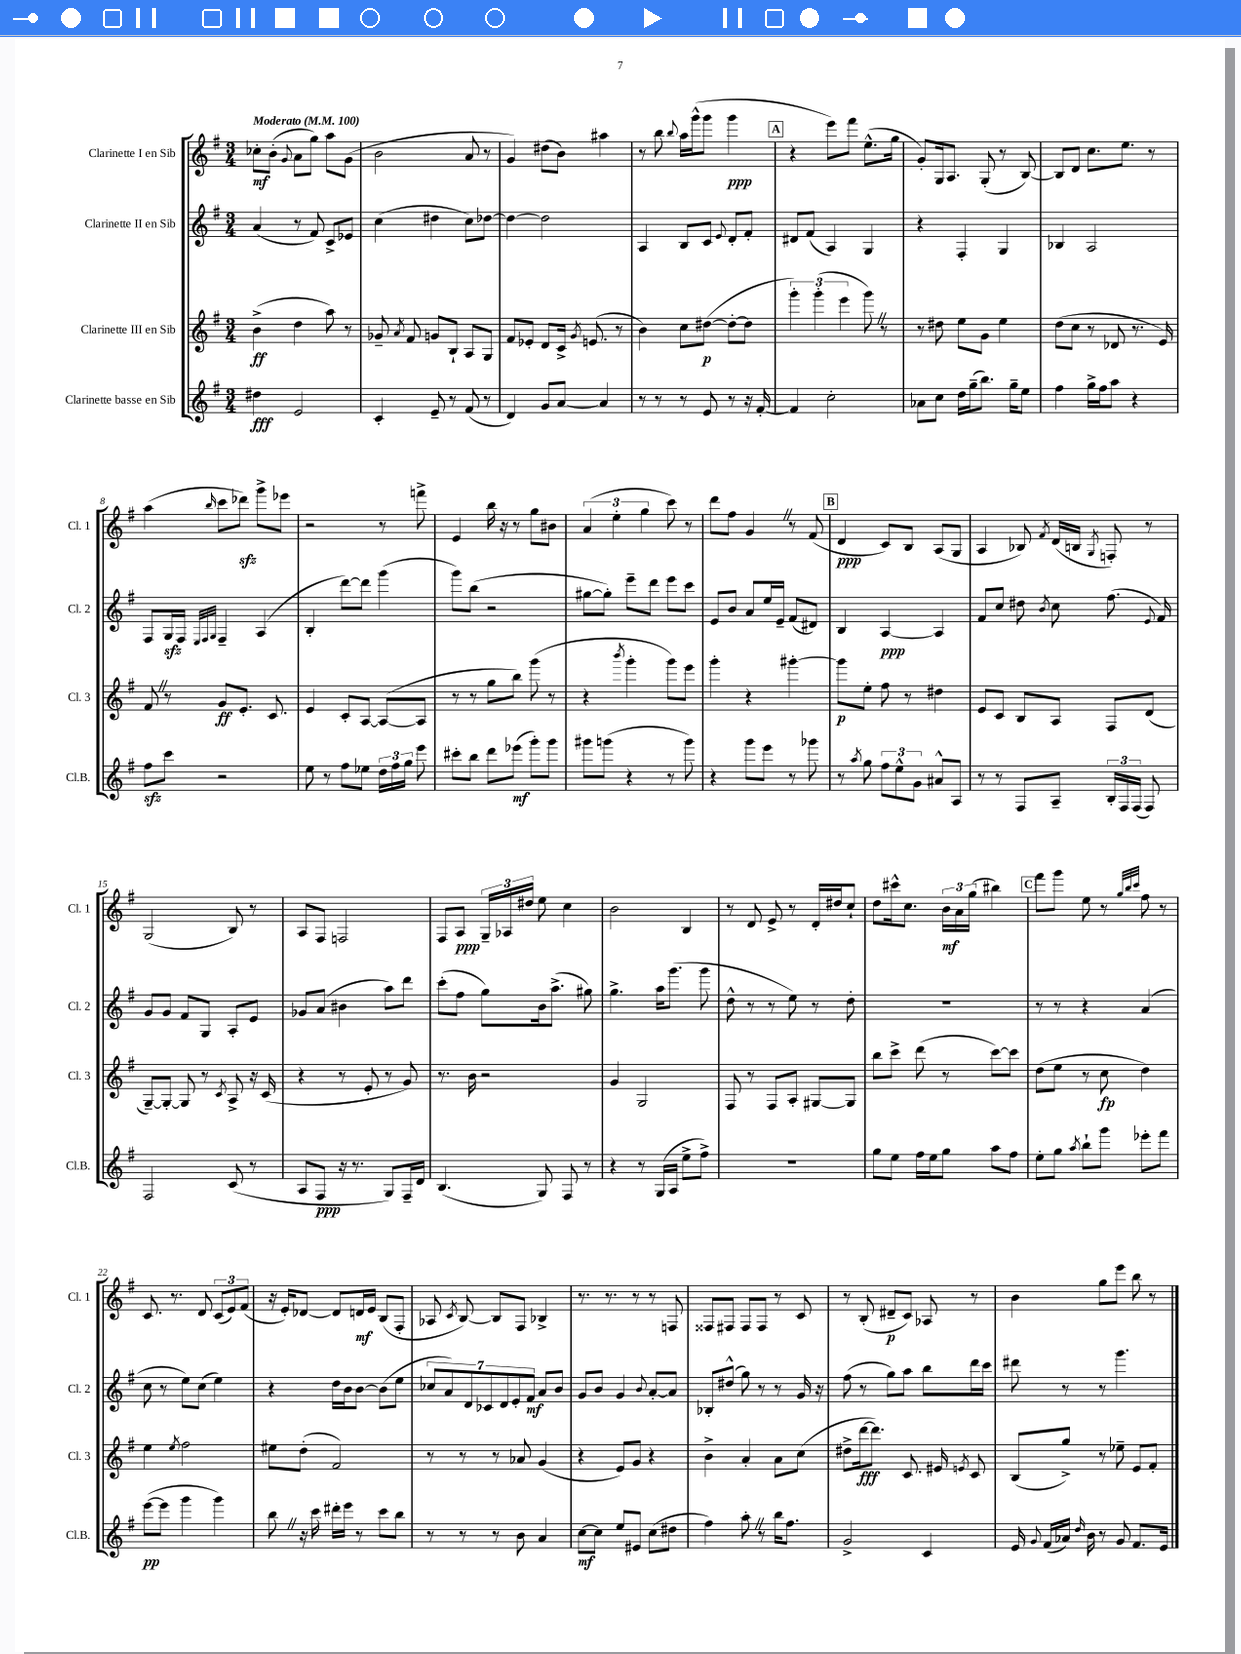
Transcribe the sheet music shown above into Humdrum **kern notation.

**kern	**dynam	**kern	**dynam	**kern	**dynam	**kern	**dynam
*part4	*part4	*part3	*part3	*part2	*part2	*part1	*part1
*staff4	*staff4	*staff3	*staff3	*staff2	*staff2	*staff1	*staff1
*I"Clarinette basse en Sib	*	*I"Clarinette III en Sib	*	*I"Clarinette II en Sib	*	*I"Clarinette I en Sib	*
*I'Cl.B.	*	*I'Cl. 3	*	*I'Cl. 2	*	*I'Cl. 1	*
*clefG2	*	*clefG2	*	*clefG2	*	*clefG2	*
*k[f#]	*	*k[f#]	*	*k[f#]	*	*k[f#]	*
*M3/4	*	*M3/4	*	*M3/4	*	*M3/4	*
*MM100	*	*MM100	*	*MM100	*	*MM100	*
=1	=1	=1	=1	=1	=1	=1	=1
!	!	!	!	!	!	!LO:TX:a:B:t=Moderato	!
4dd#X\	fff	(4b^\	ff	(4a/	.	8cc-X'\L	mf
.	.	.	.	.	.	(8b'\J	.
.	.	.	.	.	.	8qqg/	.
2e/	.	4dd\	.	8r	.	8a\L	.
.	.	.	.	8f#/)	.	8gg\J)	.
.	.	8aa\)	.	8c^/L	.	8aa\L	.
.	.	8r	.	8e-X/J	.	(8g\J	.
=2	=2	=2	=2	=2	=2	=2	=2
4c'/	.	8g-X~/	.	(4cc\	.	2b\	.
.	.	8qa/	.	.	.	.	.
.	.	8f#/	.	.	.	.	.
8e~/	.	8gn/L	.	4dd#X\	.	.	.
8r	.	8B`/J	.	.	.	.	.
(8f#/	.	8A/L	.	8cc\L)	.	8a/	.
8r	.	8G/J	.	[8dd-X\J	.	8r	.
=3	=3	=3	=3	=3	=3	=3	=3
4d/)	.	8f#/L	.	4dd-\_	.	4g/)	.
.	.	8e-X'/J	.	.	.	.	.
8g/L	.	8d/L	.	2dd-\]	.	(8dd#X\L	.
[8a/J	.	16c^/Jk	.	.	.	8b\J)	.
.	.	8qg/	.	.	.	.	.
.	.	(8.en/	.	.	.	.	.
4a/]	.	.	.	.	.	4aa#X\	.
.	.	8r	.	.	.	.	.
=4	=4	=4	=4	=4	=4	=4	=4
8r	.	4b\)	.	4A/	.	8r	.
8r	.	.	.	.	.	8bb\	.
.	.	.	.	.	.	8qqbb/	.
8r	.	8cc\L	.	8B/L	.	16aa\LL	.
.	.	.	.	.	.	(16ggg^^\J	.
8e/	.	([8dd#X\J	p	8c/J	.	8ggg\J	.
.	.	.	.	8qqe/	.	.	.
8r	.	8dd#'\L_	.	8d'/L	.	4ggg\	ppp
16r	.	8dd#\J]	.	8f#'/J	.	.	.
[16f#'/	.	.	.	.	.	.	.
!!LO:REH:place=s1:t=A
=5	=5	=5	=5	=5	=5	=5	=5
4f#/]	.	6ggg'\)	.	8d#X/L	.	4r	.
.	.	.	.	(8f#/J	.	.	.
.	.	(6ggg'\	.	.	.	.	.
2cc'\	.	.	.	4A/)	.	8eee\L)	.
.	.	6eee\	.	.	.	.	.
.	.	.	.	.	.	8fff#\J	.
.	.	8gggZ\)	.	4G/	.	(8.ee^^\L	.
.	.	8r	.	.	.	.	.
.	.	.	.	.	.	16gg\Jk	.
=6	=6	=6	=6	=6	=6	=6	=6
8a-X\L	.	8r	.	4r	.	8g'/L)	.
8cc\J	.	8dd#X\	.	.	.	16G/k	.
.	.	.	.	.	.	8.A/J	.
16dd\LL	.	8ee\L	.	4F#'/	.	.	.
(16gg~\J	.	.	.	.	.	.	.
8.bb\J)	.	8g\J	.	.	.	(8G'/	.
.	.	4ee\	.	4G/	.	8r	.
16gg~\KL	.	.	.	.	.	.	.
8ee\J	.	.	.	.	.	[8B/)	.
=7	=7	=7	=7	=7	=7	=7	=7
4ff#\	.	(8dd\L	.	4B-X/	.	8B/L]	.
.	.	8cc\J	.	.	.	8d/J	.
16gg^\LL	.	8r	.	2A/	.	8.cc\L	.
16ff#\J	.	.	.	.	.	.	.
8aa\J	.	8d-X/	.	.	.	.	.
.	.	.	.	.	.	8.ee\J	.
4r	.	8.r	.	.	.	.	.
.	.	.	.	.	.	8r	.
.	.	16e/)	.	.	.	.	.
!!LO:LB:g=z
=8	=8	=8	=8	=8	=8	=8	=8
8ff#zz\L	.	8f#Z/	.	8F#/L	.	(4aa\	.
8ccc\J	.	8r	.	16Gzz/L	.	.	.
.	.	.	.	16F#/JJ	.	.	.
.	.	.	.	32qqE/LLL	.	.	.
.	.	.	.	32qqF#/	.	.	.
.	.	.	.	32qqG/JJJ	.	16qqbb/	.
2r	.	8g/L	ff	4F#~/	.	8ccc\L	.
.	.	8.e'/J	.	.	.	8ddd-Xzz\J)	.
.	.	.	.	(4A/	.	8ggg^\L	.
.	.	8.c/	.	.	.	.	.
.	.	.	.	.	.	8eee-X\J	.
=9	=9	=9	=9	=9	=9	=9	=9
8ee\	.	4e/	.	4B'/	.	2r	.
8r	.	.	.	.	.	.	.
8ff#\L	.	8c'/L	.	[8ddd\L)	.	.	.
8ee-X\J	.	[8A/J	.	8ddd\J]	.	.	.
24dd\LL	.	(8A/L_	.	(4ggg\	.	8r	.
24ff#\	.	.	.	.	.	.	.
24gg\JJ	.	.	.	.	.	.	.
8eee\	.	8A/J]	.	.	.	8fffn^\	.
=10	=10	=10	=10	=10	=10	=10	=10
8ccc#X'\L	.	8r	.	8ggg\L)	.	4e/	.
8bb\J	.	8r	.	(8bb\J	.	.	.
8ddd\L	.	8gg\L	.	2r	.	16bb\	.
.	.	.	.	.	.	16r	.
(8eee-X\J	mf	8bb\J)	.	.	.	8r	.
8ggg'\L)	.	(8ggg\	.	.	.	8gg\L	.
8ggg\J	.	8r	.	.	.	8b#X\J	.
=11	=11	=11	=11	=11	=11	=11	=11
8ggg#X\L	.	4r	.	[8gg#X\L	.	(6a/	.
(8gggn\J	.	.	.	8gg#'\J])	.	.	.
.	.	.	.	.	.	6ee'\	.
.	.	8qbbb/	.	.	.	.	.
4r	.	4ggg'\	.	8eee~\L	.	.	.
.	.	.	.	.	.	6gg\	.
.	.	.	.	8ddd\J	.	.	.
8r	.	8ggg\L)	.	8eee\L	.	8ccc\)	.
8ggg\)	.	8eee\J	.	8ccc\J	.	8r	.
=12	=12	=12	=12	=12	=12	=12	=12
4r	.	4ggg'\	.	8e/L	.	8ddd\L	.
.	.	.	.	8b/J	.	8ff#\J	.
8ggg\L	.	4r	.	8a/L	.	4gZ/	.
8eee\J	.	.	.	16ee/L	.	.	.
.	.	.	.	16e~/JJ	.	.	.
8r	.	[4ggg#X'\	.	(8f#/L	.	8r	.
8ggg-X\	.	.	.	8d#X/J)	.	(8f#/	.
!!LO:REH:place=s1:t=B
=13	=13	=13	=13	=13	=13	=13	=13
8r	.	8ggg#\L]	p	4B/	.	4d/	ppp
8qaa/	.	.	.	.	.	.	.
8gg\	.	8ee'\J	.	.	.	.	.
12ff#\L	.	8ff#\	.	[4A/	ppp	8c/L)	.
12ee^^\	.	.	.	.	.	.	.
.	.	8r	.	.	.	8B/J	.
12g\J	.	.	.	.	.	.	.
8a#X^^/L	.	4dd#X\	.	4A/]	.	(8A/L	.
8A/J	.	.	.	.	.	8G/J	.
=14	=14	=14	=14	=14	=14	=14	=14
8r	.	8e/L	.	8f#/L	.	4A/	.
8r	.	8c/J	.	8cc/J	.	.	.
8F#/L	.	8B/L	.	8dd#X\	.	8B-X/)	.
.	.	.	.	8qb/	.	8qf#/	.
8A~/J	.	8A/J	.	8cc\	.	(16d/LL	.
.	.	.	.	.	.	16Bn/JJ	.
.	.	.	.	.	.	8qG/	.
24B'/LL	.	8F#/L	.	(8.ff#\	.	8Fn'/)	.
24F#/	.	.	.	.	.	.	.
(24F#/JJ	.	.	.	.	.	.	.
8F#/)	.	(8d/J	.	.	.	8r	.
.	.	.	.	8qqe/	.	.	.
.	.	.	.	16f#/)	.	.	.
!!LO:LB:g=z
=15	=15	=15	=15	=15	=15	=15	=15
2F#/	.	[8G~/L)	.	8g/L	.	(2G/	.
.	.	8G'/J_	.	8g/J	.	.	.
.	.	8G/]	.	8f#/L	.	.	.
.	.	8r	.	8G/J	.	.	.
.	.	8qc/	.	.	.	.	.
(8c/	.	8A^/	.	8A'/L	.	8B/)	.
8r	.	16r	.	8e/J	.	8r	.
.	.	(16c/	.	.	.	.	.
=16	=16	=16	=16	=16	=16	=16	=16
8A/L	.	4r	.	8g-X/L	.	8A/L	.
8F#/J	ppp	.	.	(8a/J	.	8F#/J	.
16r	.	8r	.	4b#X\	.	2Fn/	.
8.r	.	.	.	.	.	.	.
.	.	8e'/	.	.	.	.	.
8G/L)	.	8r	.	8aa\L)	.	.	.
16F#~/L	.	8g/)	.	8ddd\J	.	.	.
16d/JJ	.	.	.	.	.	.	.
=17	=17	=17	=17	=17	=17	=17	=17
(4.B/	.	8.r	.	(8ccc'\L	.	8F#/L	.
.	.	.	.	8ff#\J	.	8A/J	ppp
.	.	16b\	.	.	.	.	.
.	.	2r	.	8gg\L)	.	24G~/LL	.
.	.	.	.	.	.	24A-X/	.
.	.	.	.	.	.	24dd#X/JJ	.
8G/)	.	.	.	16b\k	.	8ee\	.
.	.	.	.	(8.aa^\J	.	.	.
8F#/	.	.	.	.	.	4cc\	.
8r	.	.	.	8gg#X\)	.	.	.
=18	=18	=18	=18	=18	=18	=18	=18
4r	.	4g/	.	4.gg^\	.	2b\	.
8r	.	2G/	.	.	.	.	.
(16G/LL	.	.	.	16aa\KL	.	.	.
16A/JJ	.	.	.	(8.ggg\J	.	.	.
8ee^\L	.	.	.	.	.	4B/	.
8ff#^\J)	.	.	.	8ggg\	.	.	.
=19	=19	=19	=19	=19	=19	=19	=19
2.r	.	8F#/	.	8dd^^\	.	8r	.
.	.	8r	.	8r	.	8d/	.
.	.	8F#/L	.	8r	.	8e^/	.
.	.	8A'/J	.	8ee\)	.	8r	.
.	.	[8G#X/L	.	8r	.	16d'/LL	.
.	.	.	.	.	.	16dd#X/J	.
.	.	8G#/J]	.	8dd'\	.	8cc`/J	.
=20	=20	=20	=20	=20	=20	=20	=20
8gg\L	.	8bb\L	.	2.r	.	8dd\L	.
8ee\J	.	8ccc^\J	.	.	.	16ccc#X^^\k	.
.	.	.	.	.	.	8.cc\J	.
16ff#\LL	.	(8ddd\	.	.	.	.	.
16ee\J	.	.	.	.	.	.	.
8gg\J	.	8r	.	.	.	24b\LL	mf
.	.	.	.	.	.	24a\	.
.	.	.	.	.	.	(24gg\JJ	.
8aa\L	.	[8ccc\L)	.	.	.	4bb#X\)	.
8ff#\J	.	8ccc\J]	.	.	.	.	.
!!LO:REH:place=s1:t=C
=21	=21	=21	=21	=21	=21	=21	=21
8ee'\L	.	(8dd\L	.	8r	.	8fff#\L	.
8gg\J	.	8ee\J	.	8r	.	8ggg\J	.
8qaa/	.	.	.	.	.	.	.
8bb`\L	.	8r	.	4r	.	8ee\	.
8ggg\J	.	8cc\	fp	.	.	8r	.
.	.	.	.	.	.	32qqgg/LLL	.
.	.	.	.	.	.	32qqbb/	.
.	.	.	.	.	.	32qqccc/JJJ	.
8eee-X'\L	.	4dd\)	.	(4a/	.	8ff#\	.
8fff#\J	.	.	.	.	.	8r	.
!!LO:LB:g=z
=22	=22	=22	=22	=22	=22	=22	=22
([8eee\L	pp	4ee\	.	8cc\	.	8.c/	.
8eee\J]	.	.	.	8r	.	.	.
.	.	.	.	.	.	8.r	.
.	.	8qee/	.	.	.	.	.
4ggg\	.	2ff#\	.	8ee\L)	.	.	.
.	.	.	.	(8cc\J	.	8d/	.
4ggg\)	.	.	.	4ee\)	.	(12c/L	.
.	.	.	.	.	.	12e/)	.
.	.	.	.	.	.	(12f#/J	.
=23	=23	=23	=23	=23	=23	=23	=23
8bbZ\	.	8ee#X\L	.	4r	.	16r	.
.	.	.	.	.	.	16e'/KL)	.
16r	.	(8dd'\J	.	.	.	[8d-X/J	.
16ccc\	.	.	.	.	.	.	.
16ddd#X'\LL	.	2f#/)	.	16dd\LL	.	8d-/L]	.
16eee\JJ	.	.	.	16b\J	.	.	.
8r	.	.	.	[8b\J	.	16dn/L	mf
.	.	.	.	.	.	16e/JJ	.
8ccc\L	.	.	.	(8b\L]	.	(8B/L	.
8bb\J	.	.	.	8ee\J	.	8F#'/J	.
=24	=24	=24	=24	=24	=24	=24	=24
8r	.	8r	.	14cc-X/L	.	8A-X/	.
.	.	.	.	14a/)	.	.	.
.	.	.	.	.	.	8qc/	.
8r	.	8r	.	.	.	[8B/)	.
.	.	.	.	14d/	.	.	.
.	.	.	.	14c-X/	.	.	.
8r	.	8r	.	.	.	8B/L]	.
.	.	.	.	14d/	.	.	.
.	.	.	.	14e'/	.	.	.
8b\	.	8a-X/	.	.	.	8F#/J	.
.	.	.	.	14f#/J	mf	.	.
4a/	.	(4g/	.	8a/L	.	4B-X^/	.
.	.	.	.	8b/J	.	.	.
=25	=25	=25	=25	=25	=25	=25	=25
[8cc\L	mf	4r	.	8g/L	.	8.r	.
8cc\J]	.	.	.	8b/J	.	.	.
.	.	.	.	.	.	8.r	.
8ee/L	.	8e/L)	.	4g/	.	.	.
8e#X/J	.	8g/J	.	.	.	8r	.
.	.	.	.	8qqb/	.	.	.
(8cc\L	.	4r	.	[8a'/L	.	8r	.
8dd#X\J	.	.	.	8a/J]	.	8Fn/	.
=26	=26	=26	=26	=26	=26	=26	=26
4ff#\)	.	4b^\	.	8B-X'/L	.	8F##X/L	.
.	.	.	.	(8dd#X^^/J	.	8F#X/J	.
8aa'Z\	.	4a'/	.	8gg\)	.	8F#/L	.
8r	.	.	.	8r	.	8F#/J	.
16bb\KL	.	8a\L	.	8r	.	8r	.
8.ff#\J	.	.	.	.	.	.	.
.	.	(8cc\J	.	16g/	.	8c/	.
.	.	.	.	16r	.	.	.
=27	=27	=27	=27	=27	=27	=27	=27
2g^/	.	8dd#X^\L	.	(8ff#\	.	8r	.
.	.	[16ddd\k	fff	8r	.	(8B'/	.
.	.	8.ddd\J])	.	.	.	.	.
.	.	.	.	8gg\L)	.	8d#X~/L	p
.	.	8.c/	.	8aa\J	.	8c/J)	.
4c/	.	.	.	8bb\L	.	8A-X/	.
.	.	16e#X/	.	.	.	.	.
.	.	8qen/	.	.	.	.	.
.	.	8c/	.	16ddd\L	.	8r	.
.	.	.	.	16ccc\JJ	.	.	.
=28	=28	=28	=28	=28	=28	=28	=28
16e/	.	(8B/L	.	8ddd#X\	.	4b\	.
8qqg/	.	.	.	.	.	.	.
(16f#/LL	.	.	.	.	.	.	.
16a-X/JJ)	.	8gg^/J)	.	8r	.	.	.
16qqdd/	.	.	.	.	.	.	.
16b\	.	.	.	.	.	.	.
8r	.	8r	.	8r	.	8gg\L	.
8g/	.	8ee-X~\	.	4.ggg\	.	8eee\J	.
8.f#/L	.	8e/L	.	.	.	8bb\	.
.	.	8f#'/J	.	.	.	8r	.
16e/Jk	.	.	.	.	.	.	.
==	==	==	==	==	==	==	==
*-	*-	*-	*-	*-	*-	*-	*-
